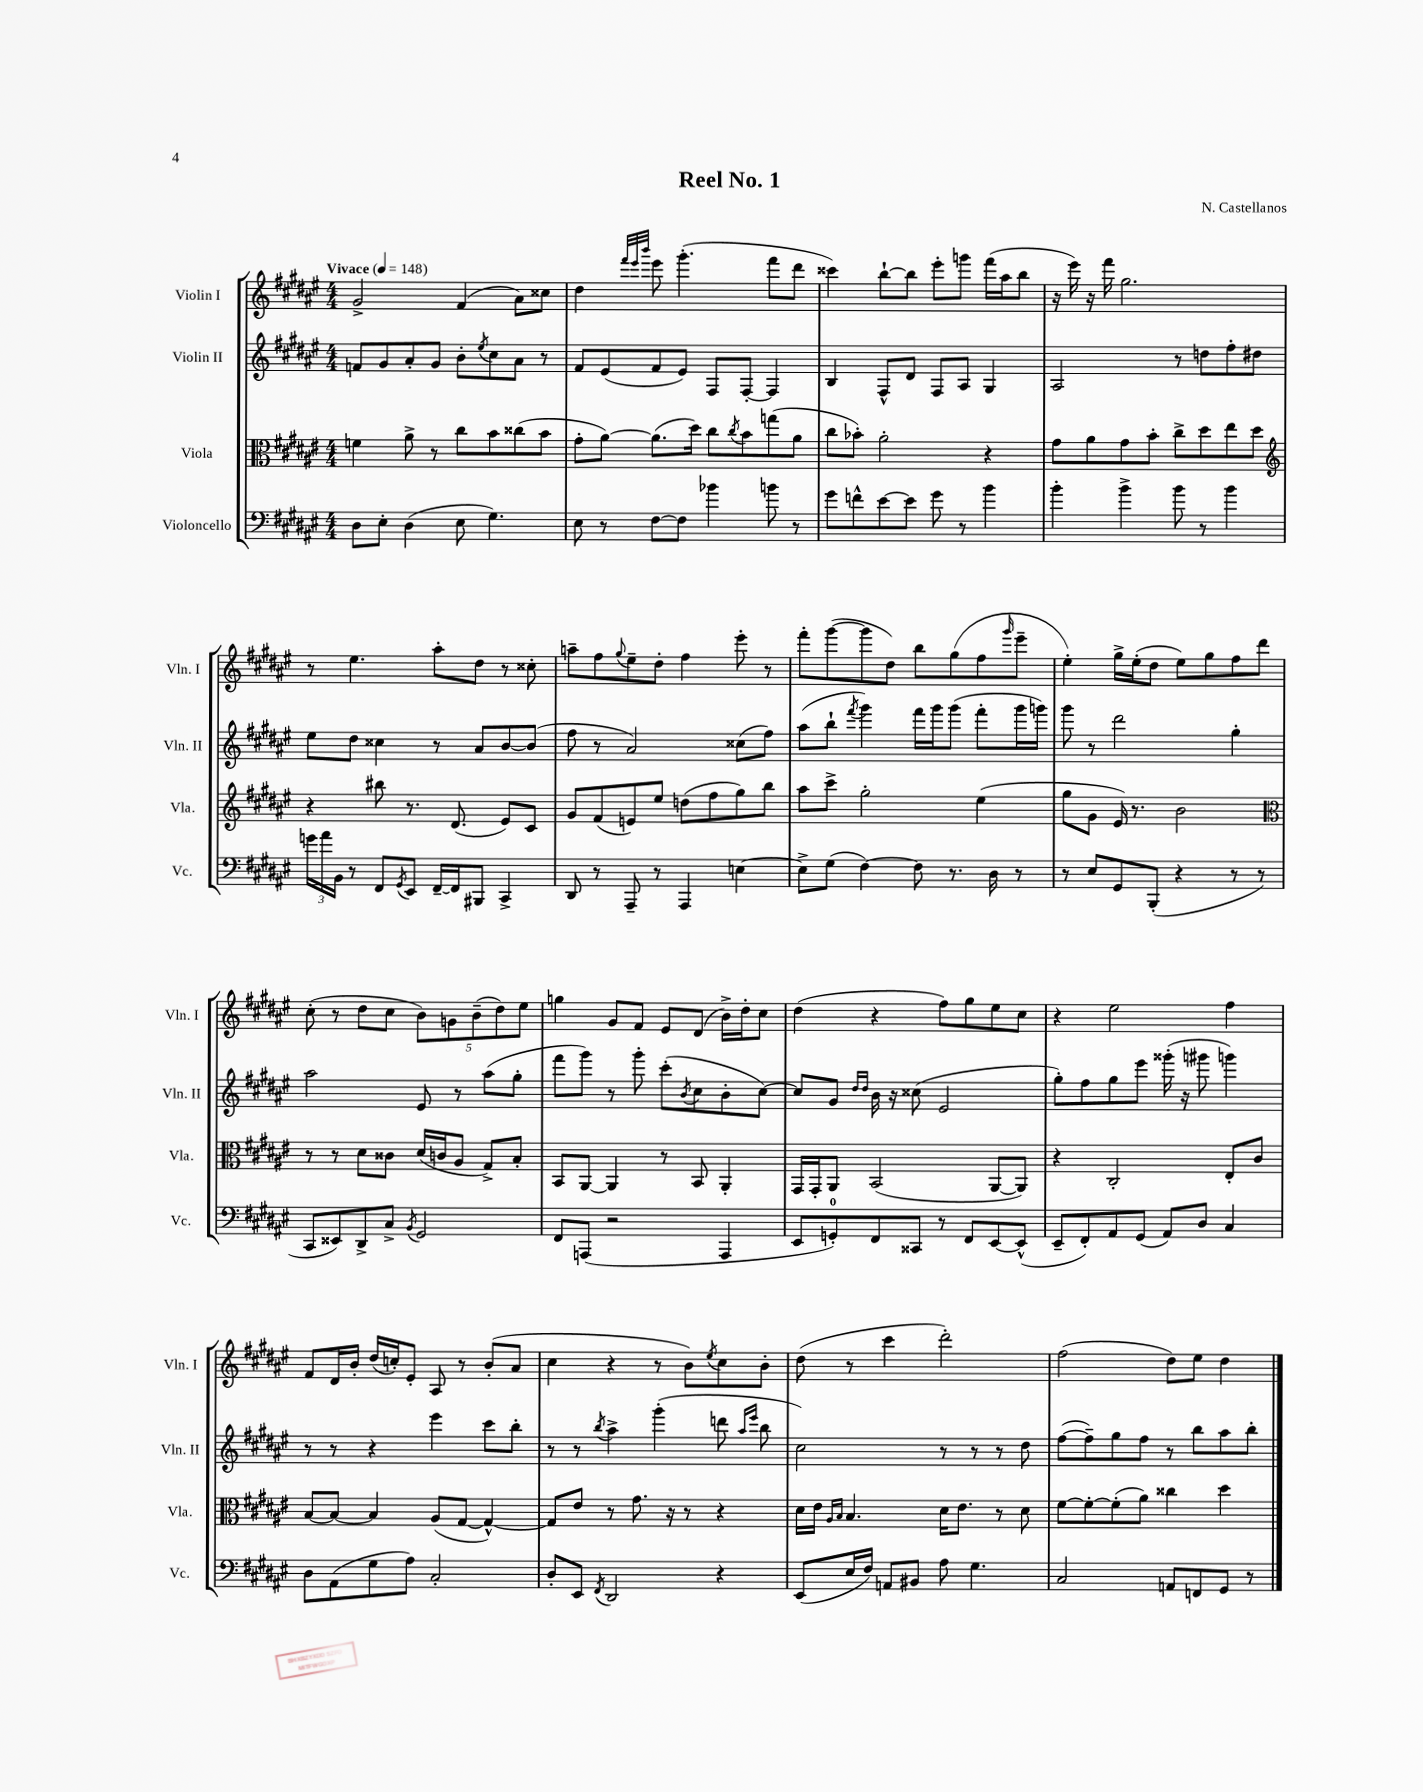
\header { title = "Reel No. 1" composer = "N. Castellanos" }
<<
\new StaffGroup <<
\new Staff = "s0" \with { instrumentName = "Violin I" shortInstrumentName = "Vln. I" } {
    \clef treble \key fis \major \numericTimeSignature \time 4/4 \tempo "Vivace" 4 = 148
    gis'2-> fis'4( ais'8) cisis''8 |
    dis''4 \grace { fis'''32 eis'''32 b'''32 } eis'''8 gis'''4.-.( fis'''8 dis'''8 |
    cisis'''4) b''8~-! b''8 eis'''8-. g'''8 fis'''16( ais''16 b''8 |
    r16 eis'''16) r16 fis'''16 gis''2. |
    r8 eis''4. ais''8-. dis''8 r8 cisis''8-. |
    a''8-- fis''8 \appoggiatura { gis''8 } eis''8-- dis''8-. fis''4 eis'''8-. r8 |
    fis'''8-. gis'''8~( gis'''8 dis''8) b''8 gis''8( fis''8 \grace { gis'''16 } eis'''8-- |
    eis''4-.) gis''16-> eis''16-.( dis''8 eis''8) gis''8 fis''8 dis'''8 |
    cis''8-.( r8 dis''8 cis''8 \tuplet 5/4 { b'8) g'8 b'8--( dis''8) eis''8 } |
    g''4 gis'8 fis'8 eis'8 dis'8( b'16->) dis''16-. cis''8 |
    dis''4( r4 fis''8) gis''8 eis''8 cis''8 |
    r4 eis''2 fis''4 |
    fis'8 dis'16 b'16-. dis''16( c''16-.) eis'8-. ais8 r8 b'8-.( ais'8 |
    cis''4 r4 r8 b'8) \acciaccatura { eis''8 } cis''8 b'8-. |
    dis''8( r8 cis'''4 dis'''2-.) |
    fis''2( dis''8) eis''8 dis''4 \bar "|." |
}
\new Staff = "s1" \with { instrumentName = "Violin II" shortInstrumentName = "Vln. II" } {
    \clef treble \key fis \major \numericTimeSignature \time 4/4
    f'8 gis'8 ais'8-. gis'8 b'8-. \acciaccatura { eis''8 } cis''8 ais'8 r8 |
    fis'8 eis'8( fis'8 eis'8) fis8 fis8~-. fis4 |
    b4 fis8-^ dis'8 fis8 ais8 gis4 |
    ais2 r8 d''8 fis''8-. dis''8 |
    eis''8 dis''8 cisis''4 r8 ais'8 b'8~ b'8( |
    fis''8 r8 ais'2) cisis''8( fis''8) |
    ais''8( b''8-! \acciaccatura { fis'''8 } gis'''4) fis'''16 gis'''16 gis'''8( fis'''8-. gis'''16 g'''16) |
    gis'''8 r8 dis'''2 gis''4-. |
    ais''2 eis'8 r8 ais''8( gis''8-. |
    fis'''8 gis'''8) r8 gis'''8-. cis'''8-.( \acciaccatura { b'8 } cis''8 b'8-. cis''8~) |
    cis''8 gis'8 \grace { dis''16 dis''16 } b'16 r16 cisis''8( eis'2 |
    gis''8-.) fis''8 gis''8 eis'''8 gisis'''16-.( r16 gis'''8 g'''4) |
    r8 r8 r4 eis'''4 cis'''8 b''8-. |
    r8 r8 \acciaccatura { b''8 } ais''4-> gis'''4-.( d'''8 \grace { ais''16 eis'''16 } b''8 |
    cis''2) r8 r8 r8 dis''8 |
    fis''8~( fis''8--) gis''8 fis''8 r8 b''8 ais''8 b''8-. \bar "|." |
}
\new Staff = "s2" \with { instrumentName = "Viola" shortInstrumentName = "Vla." } {
    \clef alto \key fis \major \numericTimeSignature \time 4/4
    f'4 ais'8-> r8 cis''8 b'8 cisis''8( b'8 |
    gis'8-. ais'8~) ais'8.( dis''16) cis''8 \acciaccatura { cis''8 } b'8 g''8( ais'8 |
    cis''8 bes'8-.) ais'2-. r4 |
    gis'8 ais'8 gis'8 b'8-. cis''8-> dis''8 eis''8 dis''8 |
    \clef treble r4 bis''8 r8. dis'8.( eis'8) cis'8 |
    gis'8 fis'8( e'8) eis''8 d''8( fis''8 gis''8) b''8 |
    ais''8 cis'''8-> gis''2-. eis''4( |
    gis''8 gis'8 eis'16) r8. b'2 |
    \clef alto r8 r8 dis'8 cisis'8 dis'16( c'16 ais8 gis8->) b8-. |
    b,8 ais,8~ ais,4 r8 b,8 ais,4-. |
    gis,16 gis,16-. ais,8 b,2( ais,8~ ais,8) |
    r4 cis2-. eis8-. cis'8 |
    b8~ b8~ b4 ais8( gis8~ gis4~-^) |
    gis8 eis'8 r8 gis'8. r16 r8 r4 |
    dis'16 eis'16 \grace { ais16 b16 } b4. dis'16 eis'8. r8 dis'8 |
    fis'8~ fis'8~-. fis'8-.( ais'8) cisis''4 dis''4 \bar "|." |
}
\new Staff = "s3" \with { instrumentName = "Violoncello" shortInstrumentName = "Vc." } {
    \clef bass \key fis \major \numericTimeSignature \time 4/4
    dis8 eis8-. dis4( eis8 gis4.) |
    eis8 r8 fis8~ fis8 bes'4 b'8 r8 |
    gis'8 f'8-^ eis'8~ eis'8 gis'8 r8 b'4 |
    b'4-. b'4-> b'8 r8 b'4 |
    \tuplet 3/2 { g'16 ais'16 b,16 } r8 fis,8 \acciaccatura { gis,8 } eis,8 fis,16~-- fis,16 bis,,8 cis,4-> |
    dis,8 r8 ais,,8-- r8 ais,,4 e4~ |
    e8-> gis8( fis4~) fis8 r8. dis16 r8 |
    r8 eis8 gis,8 b,,8-.( r4 r8 r8 |
    cis,8 eisis,8) dis,8-> cis8-> \acciaccatura { b,8 } gis,2 |
    fis,8 a,,8( r2 a,,4 |
    eis,8 g,8-0-.) fis,8 cisis,8 r8 fis,8 eis,8~ eis,8-^( |
    eis,8-- fis,8-.) ais,8 gis,8( ais,8) dis8 cis4 |
    dis8 ais,8( gis8 ais8) cis2-. |
    dis8-. eis,8 \acciaccatura { fis,8 } dis,2 r4 |
    eis,8( eis16 fis16) a,8 bis,8 ais8 gis4. |
    cis2 a,8 f,8 gis,8 r8 \bar "|." |
}
>>
>>
\layout { \context { \Score \remove "Bar_number_engraver" } }
